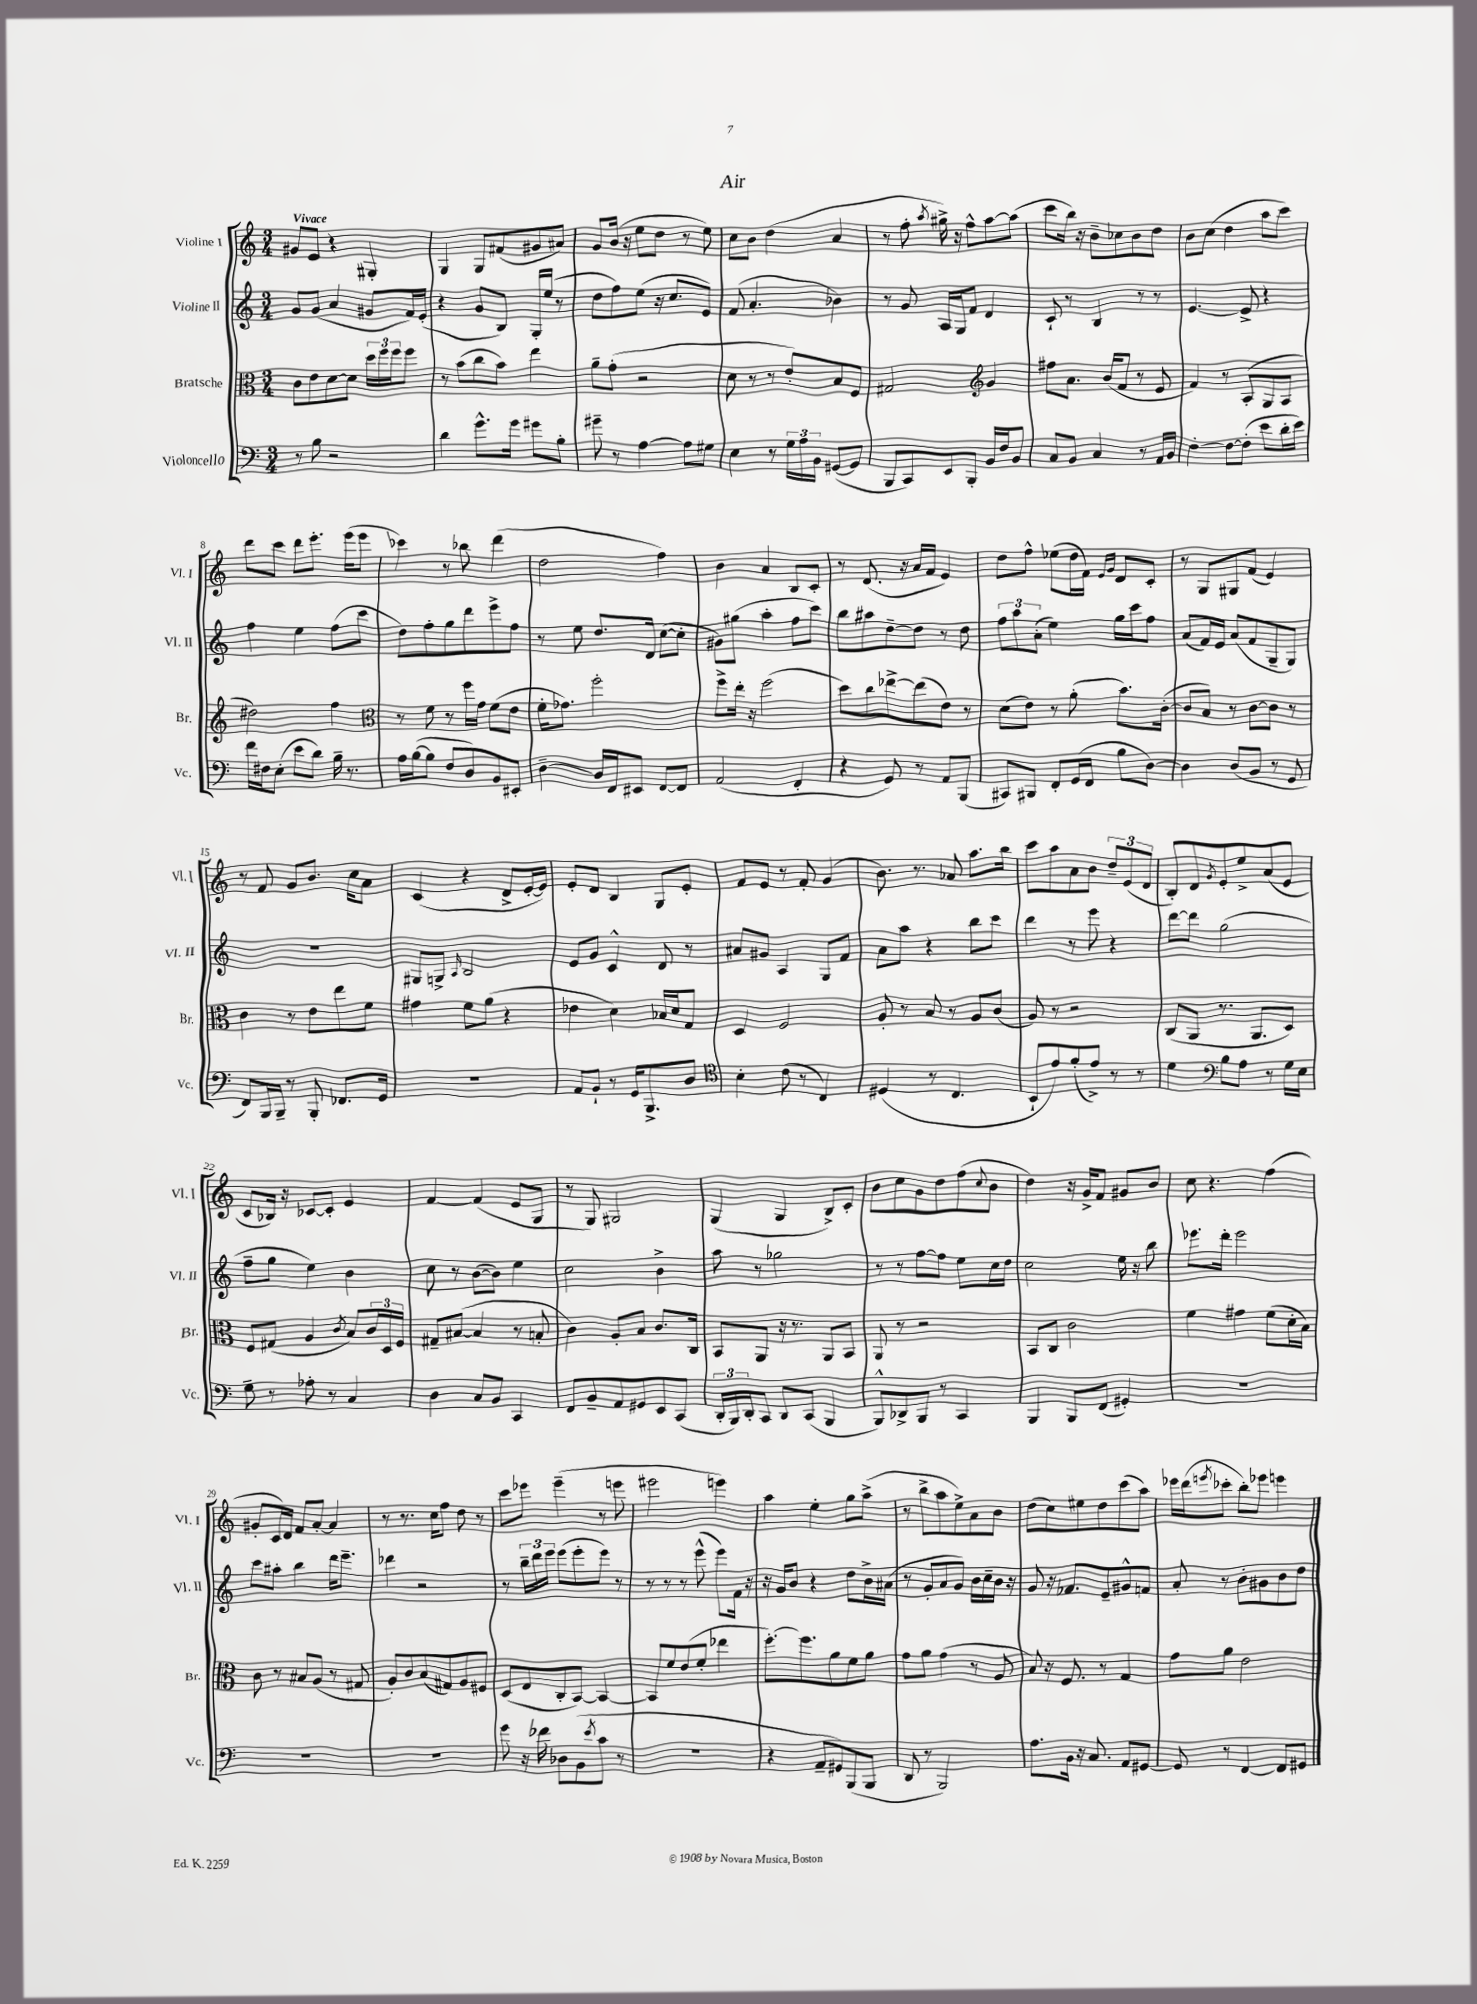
\header { title = "Air" }
<<
\new StaffGroup <<
\new Staff = "s0" \with { instrumentName = "Violine I" shortInstrumentName = "Vl. I" } {
    \clef treble \key c \major \numericTimeSignature \time 3/4 \tempo "Vivace"
    gis'8 e'8 r4 gis4-. |
    g4 g8 fis'8( gis'8 ais'8) |
    g'8 b'16( r16 e''8 d''8 r8 e''8) |
    c''8 b'8 d''4( a'4 |
    r8 f''8-. \acciaccatura { a''8 } gis''16->) r16 f''8-^ a''8~ a''8( |
    c'''8 b''16) r16 b'8-- ces''8 b'8 d''8 |
    b'8 c''8( d''4 a''8 c'''8) |
    d'''8 c'''8 d'''8 e'''8.-. e'''16( e'''8 |
    ces'''4) r8 bes''8 d'''4( |
    d''2 f''4) |
    b'4 a'4 b8 c'8-. |
    r8 d'8.( r16 a'16 f'16 e'4) |
    d''8 f''8-^ ees''8( d''16 f'16) \grace { e'16 g'16 } d'8 c'8-. |
    r8 g8 gis8 f'8( e'4) |
    r8 f'8 g'8 b'8. c''16 a'8 |
    c'4( r4 d'8-> e'16~-. e'16) |
    e'8-. d'8 b4 g8 e'8-. |
    f'8 e'8 r8 f'8-. g'4( |
    b'8.) r8. aes'8 a''8. b''16 |
    c'''8 a''8 a'8 b'8 \tuplet 3/2 { d''8-- e'8( d'8 } |
    b8-.) d'8 \acciaccatura { g'8 } e'8-. e''8-> a'8( e'8 |
    c'8 bes16) r16 ces'8~ ces'8-. e'4 |
    f'4~ f'4( e'8 g8 |
    r8 g8) gis2 |
    g4( g4 b8->) c'8-. |
    b'8 c''8 g'8 d''8 f''8( \appoggiatura { c''8 } b'8 |
    d''4) r16 g'16-> f'8 gis'8 b'8 |
    c''8 r4. f''4( |
    gis'8-. c'16) d'16 f'8 a'8~-. a'4 |
    r8 r8. c''16 f''8 d''8 r8 |
    c'''8 ees'''8 ees'''4--( r8 e'''8 |
    eis'''2 e'''4) |
    a''4 e''4-. g''8 a''8->( |
    r8 b''8-> a''8 e''8->) a'8 b'8 |
    d''8( c''8) eis''8 d''8 c'''8( a''8) |
    ees'''16 d'''16( \acciaccatura { e'''8 } ces'''8-. b''8-.) ees'''8 e'''4 \bar "|." |
}
\new Staff = "s1" \with { instrumentName = "Violine II" shortInstrumentName = "Vl. II" } {
    \clef treble \key c \major \numericTimeSignature \time 3/4
    g'8 g'8( a'4 gis'8 f'16) e'16-.( |
    r4 g'8 b8) g16-. e''16( r8 |
    d''8 f''8) e''8( r16 c''8. e'8) |
    f'8( a'4.-. bes'4) |
    r8 g'8 a16 g16 f'8 d'4 |
    c'8-! r8 b4 r8 r8 |
    e'4.~ e'8-> r4 |
    f''4 e''4 f''8( c'''8 |
    d''8) f''8-. g''8 d'''8 e'''8-> f''8 |
    r8 e''8 d''8. d'16 c''8~( c''8-. |
    gis'8) gis''8( a''4-. f''8 c'''8) |
    b''8 ais''8 d''8~-- d''8 r8 d''8 |
    \tuplet 3/2 { f''8 a''8 a'8-.( } e''4) g''16 c'''16 f''8 |
    a'8( f'16) e'16 a'8( f'8 g8-- g8) |
    R2. |
    gis8 g8-> \grace { a16 } b2 |
    e'8 g'8 c'4-^ d'8 r8 |
    ais'8 gis'8 a4 g8 f'8 |
    a'8 a''8 r4 b''8 c'''8 |
    d'''4 r8 e'''8 r4 |
    d'''8~ d'''8 g''2( |
    f''8-- g''8 e''4) b'4 |
    c''8 r8 b'8~( b'8) e''4 |
    c''2 b'4-> |
    a''8 r8 ges''2 |
    r8 r8 f''8~ f''8 e''8 c''16 d''16 |
    c''2 e''16 r16 b''8 |
    ees'''8. d'''16-. ees'''2 |
    c'''8 ais''8-. b''4 d'''16 e'''8.-- |
    des'''4 r2 |
    r8 \tuplet 3/2 { b''16-- d'''16 e'''16 } e'''8( e'''8-. e'''8) r8 |
    r8 r8 r8 e'''8-^( e'''8) f'16 r16 |
    r16 g'16 b'8 r4 d''8 b'16-> ais'16( |
    r8 g'8-. a'8 g'8) b'16 c''16-- b'16 r16 |
    g'8 r16 fes'8. e'8-- gis'8-^ f'8 |
    a'8-. r8 b'8-. gis'8 b'8 d''8 \bar "|." |
}
\new Staff = "s2" \with { instrumentName = "Bratsche" shortInstrumentName = "Br." } {
    \clef alto \key c \major \numericTimeSignature \time 3/4
    c'8 e'8 d'8~ d'8 \tuplet 3/2 { d''16 f''16 f''16 } f''8 |
    r8 b'8( c''8 b'8) e''4 |
    a'8-- g'8-.( r2 |
    d'8 r8 r8 e'8-.) b8 f8 |
    gis2 \clef treble g'4 |
    fis''8 a'8. b'16( f'8 r8 e'8 |
    f'4) r8 a8-.( g8 a8 |
    dis''2) f''4 |
    \clef alto r8 f'8 r8 f''16 g'16 f'8( e'8 |
    f'16-. ges'8.) f''2-. |
    f''8-> e''16-. r16 f''2( |
    d''8) c''8 ees''8~-> ees''8( e'8) r8 |
    d'8( e'8) r8 a'8-.( b'8.) c'16~-.( |
    c'8 b8) r8 c'8~ c'8 r8 |
    c'4 r8 e'8 e''8 f'8 |
    gis'4 f'8 a'8( r4 |
    ees'4 d'4) bes16 d'16 g8 |
    d4 f2 |
    a8-. r8 b8 r8 a8 c'8( |
    a8) r8 r2 |
    c8( a,8 r8. a,8. d8) |
    f8 gis8( a4 \acciaccatura { c'8 } b8) \tuplet 3/2 { c'16 d16 f16 } |
    gis8-- bis8~( bis4 r8 b8-. |
    c'4) a8-. b8 c'8. c16 |
    b,8 a,8 r16 r8. a,8 b,8 |
    a,8 r8 r2 |
    b,8 c8 c'2 |
    f'4 gis'4 f'8( d'16-. b16) |
    c'8 r8 bis8 a8( r8 gis8 |
    a8-.) c'8 b8( gis8) a8 fis8 |
    d8( e8 c8-. b,8~) b,4~ |
    b,8 f'8 e'8( f'8-. ees''4 |
    f''8.~-.) f''8. a'8 f'8 a'8 |
    g'8 a'8 g'4( r8 a8 |
    b8) r16 f8. r8 g4 |
    g'8 a'8 e'2 \bar "|." |
}
\new Staff = "s3" \with { instrumentName = "Violoncello" shortInstrumentName = "Vc." } {
    \clef bass \key c \major \numericTimeSignature \time 3/4
    r8 b8 r2 |
    d'4 g'8.-^ g'16 gis'8 b8-. |
    gis'8-- r8 a4~ a8 gis8 |
    e4 r8 \tuplet 3/2 { g16 a16 b,16 } gis,8~( gis,8 |
    b,,8 c,8) e,8 b,,8-. b,16 f16 b,8 |
    c8 b,8 c4 r8 a,16 b,16 |
    f4~-. f8~ f8-.( e'8 d'16-. e'16) |
    f'16 fis16 e8-.( e'8 d'8) b16-- r8. |
    a16 b16~( b8 f8 d8) b,8 eis,8-. |
    d4~-- d16 f,16 eis,8 f,8~ f,8 |
    a,2( f,4-. |
    r4 g,8) r8 a,8 b,,8( |
    cis,8) bis,,8 f,8-. g,16( f,16 b8 d8~) |
    d4 d8( b,8 r8 g,8 |
    f,8) b,,16 b,,16-- r8 b,,8-. fes,8. g,16 |
    R2. |
    a,8 b,8-! r8 g,16 b,,8.-> d8 |
    \clef tenor b4-. c'8( r8 c4) |
    dis4( r8 c4. |
    b,8-! e'8) f'8-.( e'8->) r8 r8 |
    d'4 \clef bass b8 a8 r8 g16 e16 |
    g8-- r8 aes8-. r8 c4 |
    d4 c8 b,8 c,4 |
    f,8 b,8-- a,8 gis,8 e,8 c,8( |
    \tuplet 3/2 { d,16-. b,,16) d,16-. } c,8 d,8 c,8( b,,4 |
    b,,8-^) des,8-> b,,8 r8 c,4 |
    b,,4 b,,8 f,8( gis,4-.) |
    R2. |
    R2. |
    R2. |
    g'8 r16 fes'16 des8 b,8( \acciaccatura { e'8 } c'8 r8 |
    R2. |
    r4 a,8-- gis,8) b,,8( b,,8 |
    d,8 r8 b,,2) |
    a8. b,16 r16 c8. a,8 gis,8~ |
    gis,8 r8 f,4~ f,8 gis,8 \bar "|." |
}
>>
>>
